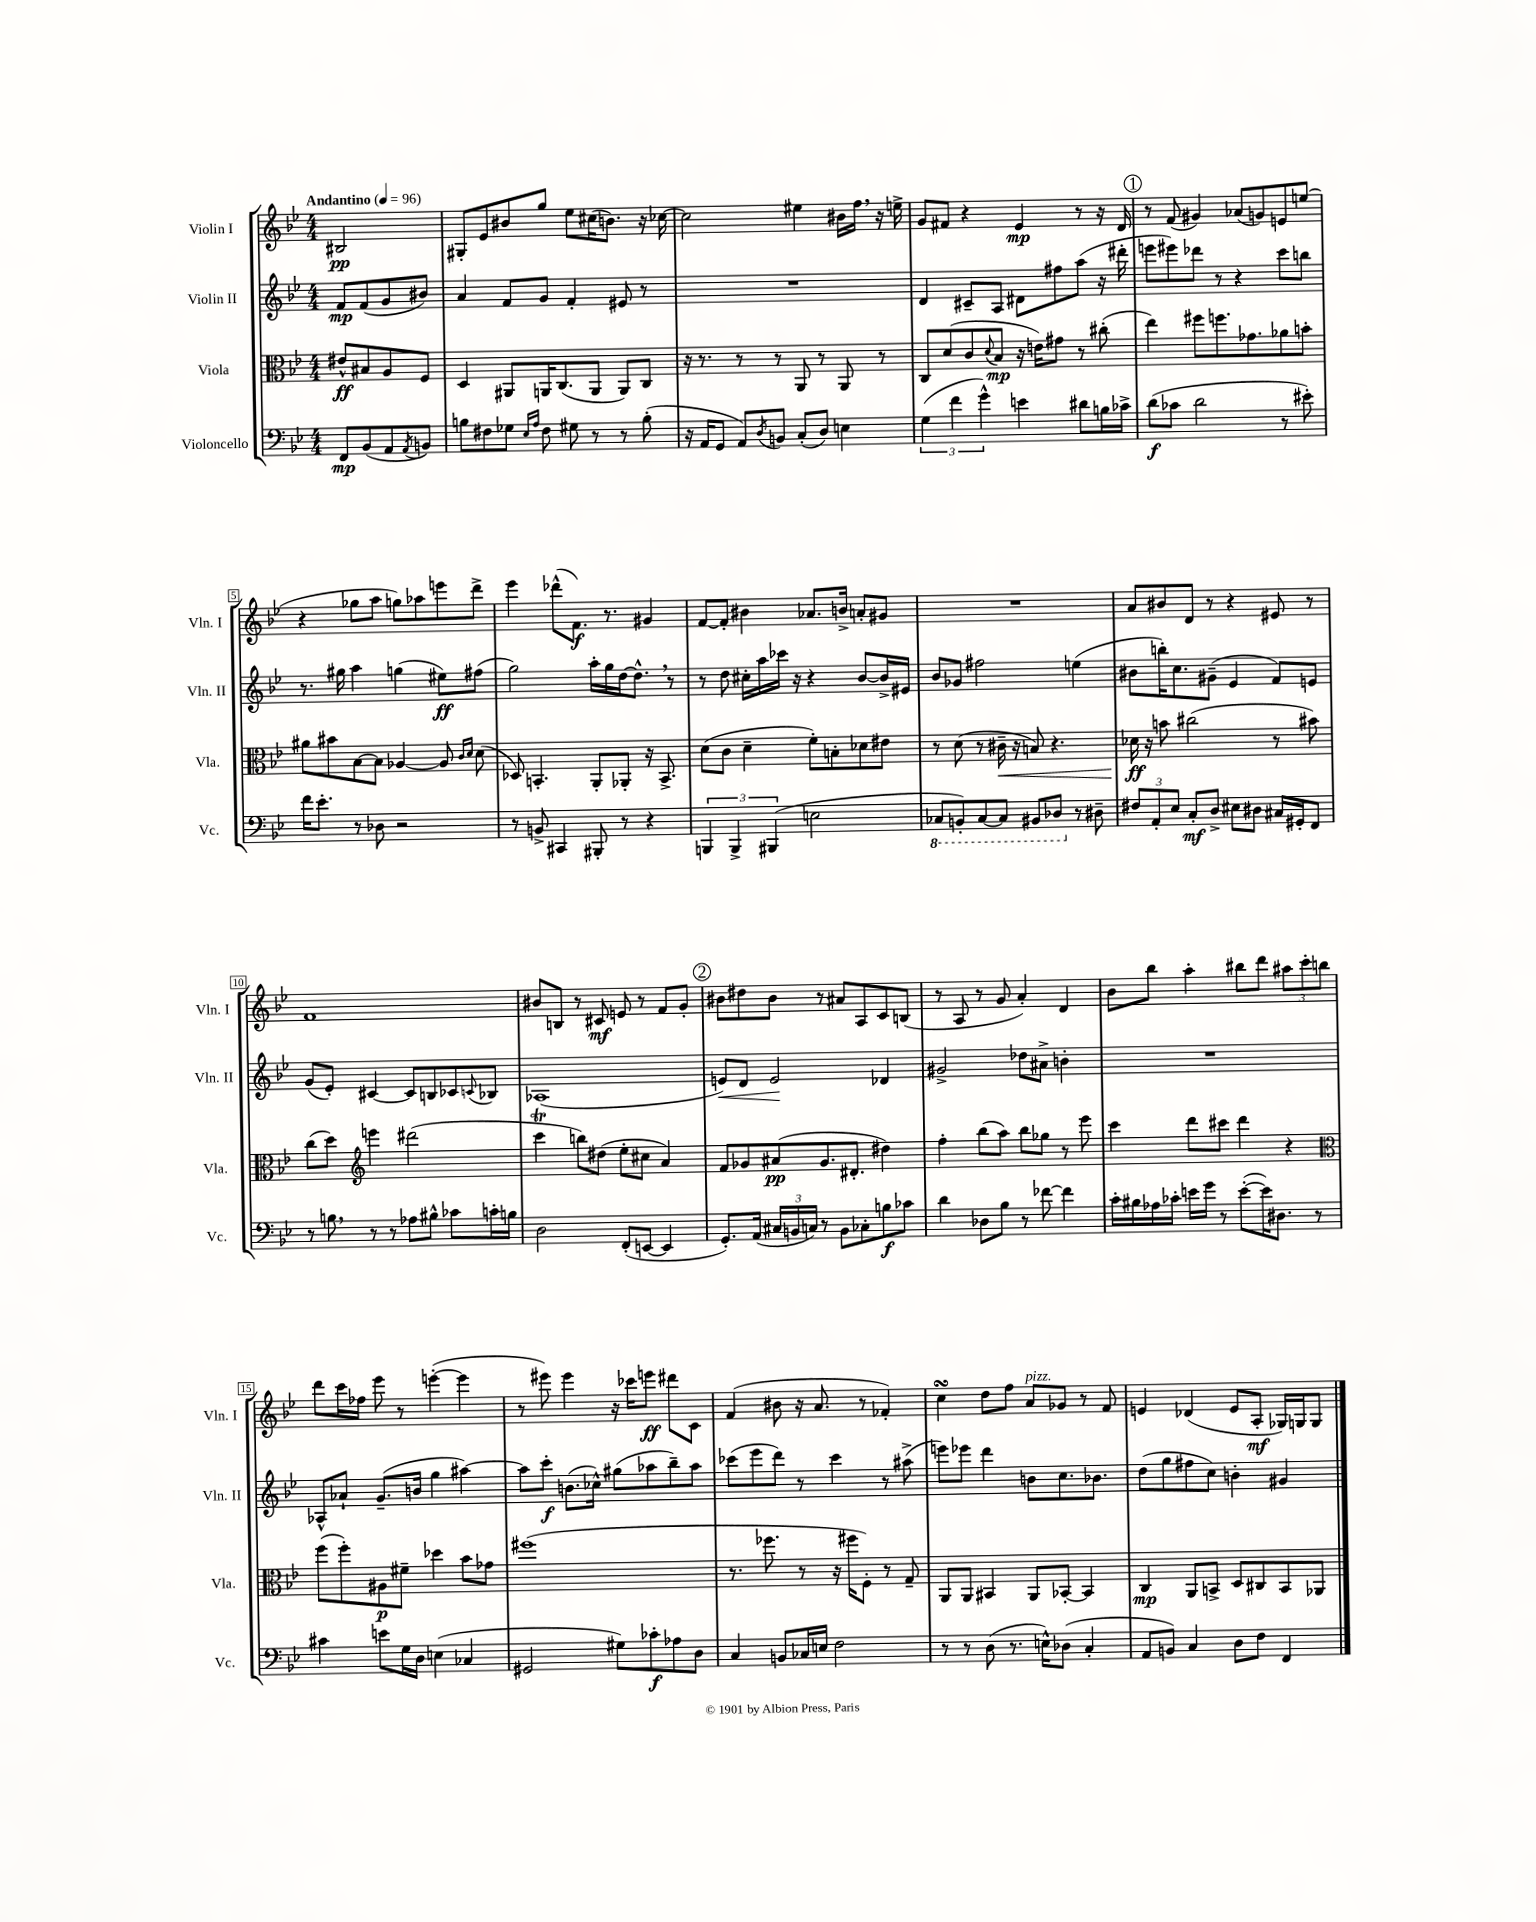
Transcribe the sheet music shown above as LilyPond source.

<<
\new StaffGroup <<
\new Staff = "s0" \with { instrumentName = "Violin I" shortInstrumentName = "Vln. I" } {
    \clef treble \key bes \major \numericTimeSignature \time 4/4 \partial 2 \tempo "Andantino" 4 = 96
    bis2\pp |
    gis8-. ees'8 bis'8 g''8 ees''8 cis''16( b'8.) r16 ces''16~ |
    ces''2 eis''4 bis'16 f''16 \breathe r16 e''16-> |
    g'8 fis'8 r4 ees'4\mp r8 r16 d'16 |
    \mark \markup { \circle "1" } r8 f'8( gis'4) aes'8( g'8) e'8 e''8( |
    r4 ges''8 a''8 g''8) aes''8 e'''8 d'''8-> |
    ees'''4 des'''8-^( f'8.\f) r8. gis'4 |
    f'8~ f'8-. bis'4 aes'8. b'16-> a'8-. gis'8 |
    R1 |
    a'8 bis'8 d'8 r8 r4 eis'8 r8 |
    f'1 |
    bis'8 b8 r8 cis'8\mf e'8 r8 f'8 g'8-. |
    \mark \markup { \circle "2" } bis'8 dis''8 bis'8 r8 ais'8 a8 c'8 b8( |
    r8 a8 r8 g'8 a'4-.) d'4 |
    bes'8 bes''8 a''4-. bis''8 d'''8 \tuplet 3/2 { ais''8 c'''8-. b''8 } |
    d'''8 c'''16 fes''16 ees'''8 r8 e'''4~-.( e'''4 |
    r8 eis'''8) eis'''4 r16 ces'''16 e'''8\ff dis'''8 c'8 |
    f'4( bis'8 r16 a'8. r8 fes'4-.) |
    c''4\turn d''8 f''8 a'8^\markup { \italic "pizz." } ges'8 r8 f'8 |
    e'4 des'4( e'8 a8-.\mf ges16) g16 g8 \bar "|." |
}
\new Staff = "s1" \with { instrumentName = "Violin II" shortInstrumentName = "Vln. II" } {
    \clef treble \key bes \major \numericTimeSignature \time 4/4 \partial 2
    f'8\mp f'8( g'8 bis'8) |
    a'4 f'8 g'8 f'4-. eis'8 r8 |
    R1 |
    d'4 cis'8-- a8 dis'8 fis''8 a''8( r16 dis'''16-. |
    \mark \markup { \circle "1" } e'''8 eis'''8) des'''8 r8 r4 c'''8 b''8 |
    r8. gis''16 a''4 g''4( eis''8\ff) fis''8( |
    g''2) a''16-. g''16 d''16~ d''8.-^ \breathe r8 |
    r8 d''8 cis''16-. a''16 ces'''16 r16 r4 bes'8~ bes'16-> eis'16 |
    bes'8 ges'8 fis''2 e''4( |
    bis'8 b''16-.) c''8. gis'8--( ees'4 f'8) e'8 |
    g'8( ees'8-.) cis'4~ cis'8 b8 ces'8 \appoggiatura { c'8 } bes8 |
    aes1( |
    \mark \markup { \circle "2" } e'8\<) d'8 e'2\! des'4 |
    gis'2-> des''8 ais'8-> b'4-. |
    R1 |
    aes8-^ aes'8-! g'8.--( b'16 g''4 ais''4~) |
    ais''8 c'''8-.\f b'8.( ces''16-^) gis''8( aes''8 bes''8--) aes''8 |
    ces'''8( ees'''8 d'''8) r8 ces'''4 r8 ais''8->( |
    e'''8) ees'''8 d'''4 b'8 c''8. bes'8. |
    d''8( g''8 fis''8 c''8) b'4-. gis'4 \bar "|." |
}
\new Staff = "s2" \with { instrumentName = "Viola" shortInstrumentName = "Vla." } {
    \clef alto \key bes \major \numericTimeSignature \time 4/4 \partial 2
    eis'8-^\ff bis8 a8 f8 |
    d4 ais,8 a,16 c8.( a,8 a,8) c8 |
    r16 r8. r8 r8 a,8 r8 a,8 r8 |
    c8 d'8( c'8 \appoggiatura { d'8 } bes8\mp r16 e'16) gis'8 r8 cis''8-.( |
    \mark \markup { \circle "1" } ees''4) fis''8 f''8. ges'8. aes'8 b'8-. |
    ais'8 bis'8 bes8~ bes8 aes4~ aes8 \grace { c'16 d'16 } d'8( |
    des8) b,4.-. a,8-. aes,8-. r16 b,8.-> |
    d'8( c'8 d'4-- f'8-.) b8-. des'8 eis'8 |
    r8 d'8( r8 cis'16--\< r16 b8) r4. |
    des'16\ff\! r16 b'8 cis''2( r8 bis'8) |
    c''8( d''8) \clef treble e'''4 dis'''2( |
    c'''4\trill b''8) dis''8( ees''8-. cis''8 a'4) |
    \mark \markup { \circle "2" } f'8 ges'8 ais'8\pp( ges'8. dis'8.-. dis''4) |
    f''4-. bes''8( a''8) bes''8 ges''8 r8 ees'''8 |
    c'''4 d'''8 cis'''8 d'''4 r4 |
    \clef alto f''8( f''8-.) ais8\p fis'8-- des''4 bes'8 ges'8 |
    fis''1( |
    r8. fes''8. r8 r16 fis''16 f8-.) r8 g8-- |
    a,8 a,8 bis,4 a,8 bes,8~-. bes,4 |
    c4\mp a,8 b,8-> d8 cis8 b,8 aes,8 \bar "|." |
}
\new Staff = "s3" \with { instrumentName = "Violoncello" shortInstrumentName = "Vc." } {
    \clef bass \key bes \major \numericTimeSignature \time 4/4 \partial 2
    f,8\mp bes,8( a,8 \acciaccatura { a,8 } b,8) |
    b8 fis8 ges8 \grace { ees16 a16 } fis8 gis8 r8 r8 b8-.( |
    r16 a,16 g,8 a,8) \acciaccatura { d8 } b,8 c8-.( d8) e4 |
    \tuplet 3/2 { g4( f'4 g'4-^) } e'4 dis'8 b16 ces'16-> |
    \mark \markup { \circle "1" } d'8\f( ces'8 d'2 r8 eis'8-.) |
    f'16 ees'8.-. r8 des8 r2 |
    r8 b,8-> cis,4 bis,,8-. r8 r4 |
    \tuplet 3/2 { b,,4 b,,4-> bis,,4( } e2 |
    \ottava #-1 ces,8 b,,8-.) ces,8~ ces,8 bis,,8 des,8 \ottava #0 r8 dis8-- |
    \tuplet 3/2 { fis8 a,8-. ees8 } c8-.\mf d8-> eis8 dis8 cis16 gis,16-. f,8 |
    r8 b8 \breathe r8 r8 aes8 bis8-^ ces'8 c'16-. b16 |
    d2 f,8-.( e,8~ e,4 |
    \mark \markup { \circle "2" } g,8.-.) a,16( \tuplet 3/2 { cis16 b,16 c16) } r8 b,8 ces8-. b8\f ces'8 |
    d'4 des8 bes8 r8 fes'8~ fes'4 |
    c'16-. bis16 aes16 ces'16-. e'16 g'16 r8 e'8~-.( e'16) dis8. r8 |
    cis'4 e'8 g16 d16 e4( ces4 |
    gis,2 gis8) ces'8-.\f aes8 d8 |
    c4 b,8 ces16 e16 f2 |
    r8 r8 d8( r8. e16-^) des8( c4-. |
    a,8 b,8) c4 d8 f8 f,4 \bar "|." |
}
>>
>>
\layout { \context { \Score \override BarNumber.stencil = #(make-stencil-boxer 0.1 0.3 ly:text-interface::print) } }
